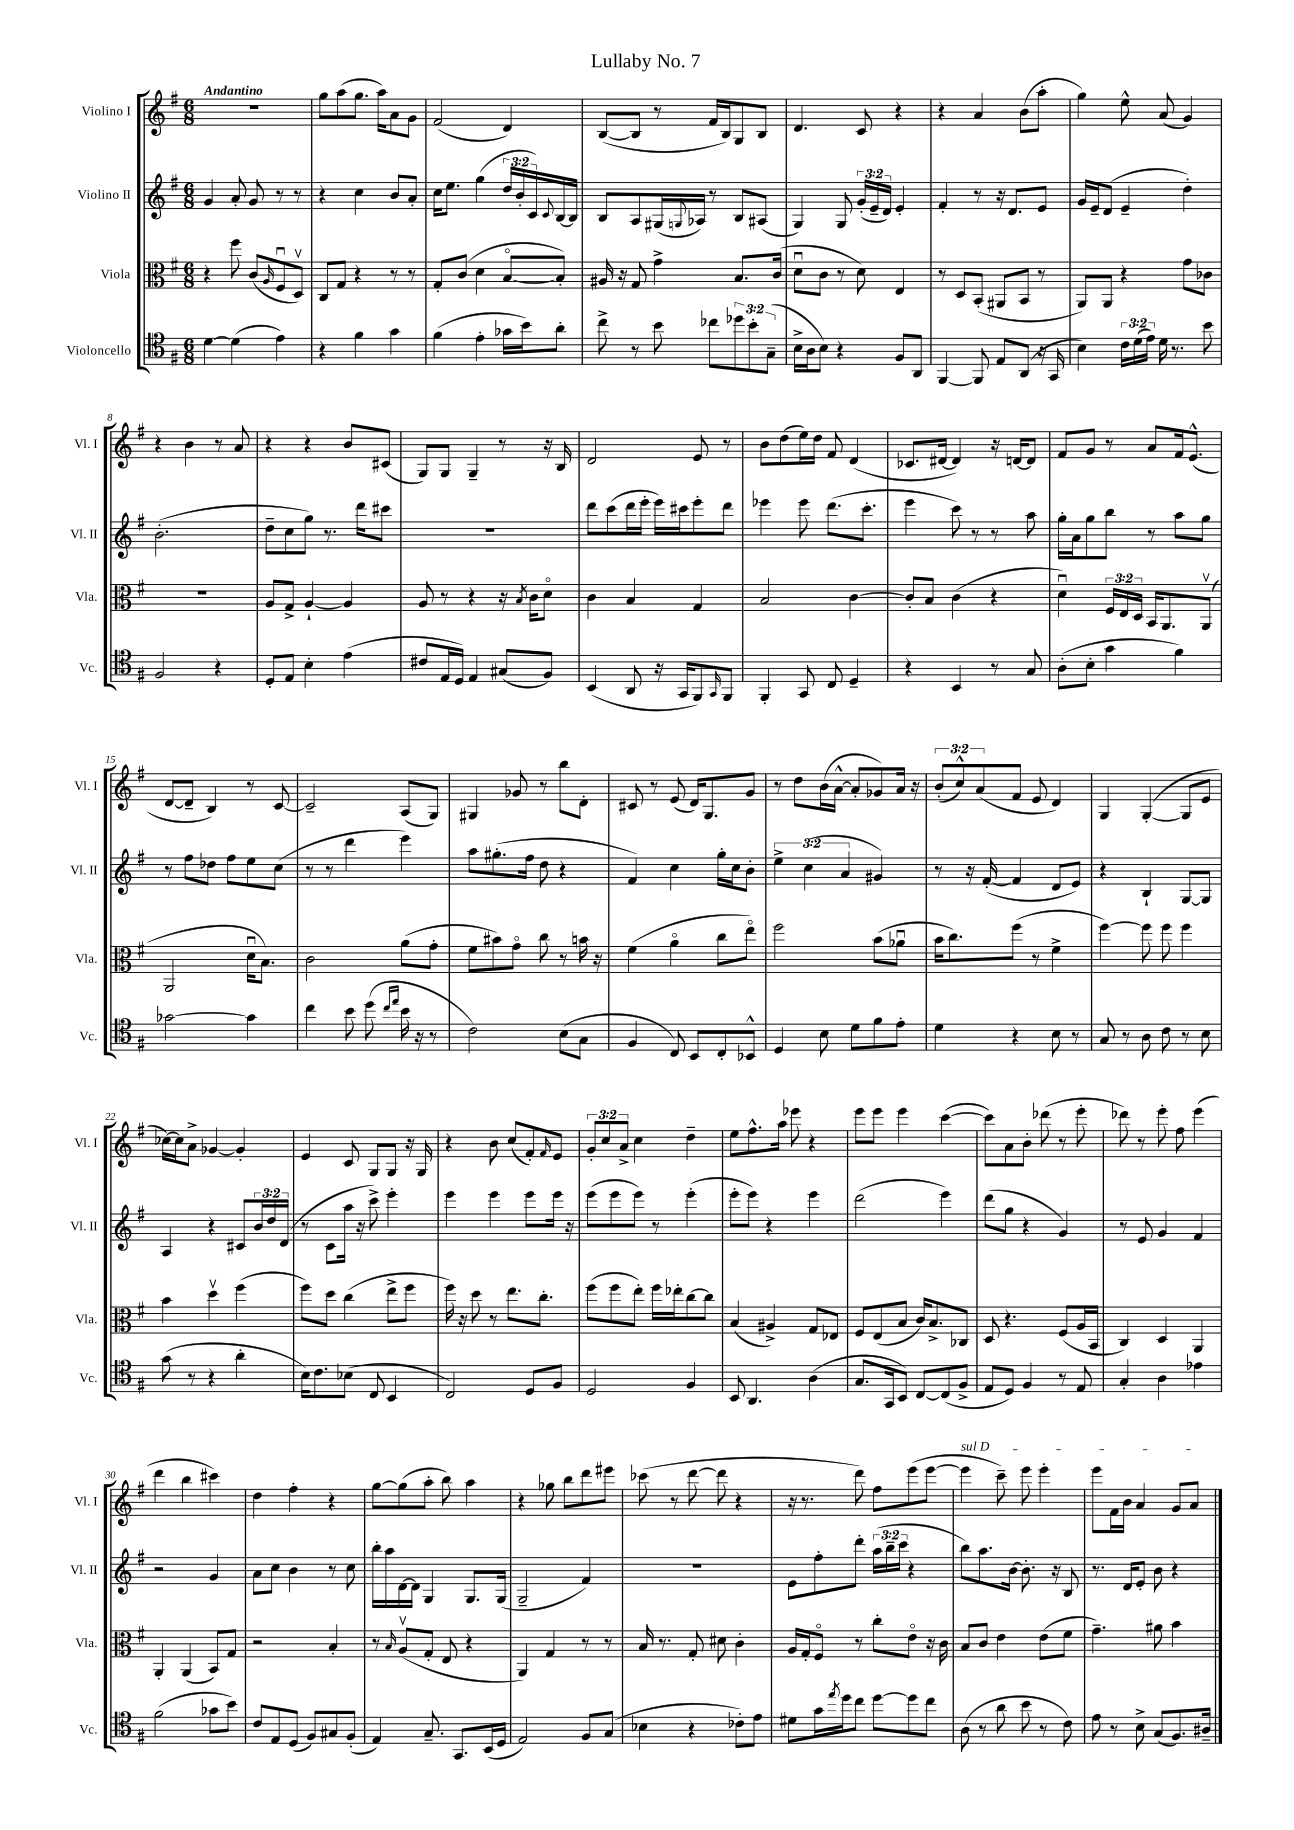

**kern	**kern	**kern	**kern
*staff4	*staff3	*staff2	*staff1
*clefC4	*clefC3	*clefG2	*clefG2
*k[f#]	*k[f#]	*k[f#]	*k[f#]
*M6/8	*M6/8	*M6/8	*M6/8
[4d	4r	4g	2.r
(4d]	8ff#	8a'	.
.	(8c	8g	.
.	16qqA	.	.
4e)	8F#u	8r	.
.	8Dv)	8r	.
=	=	=	=
4r	8C	4r	8gg
.	8G	.	(8aa
4f#	4r	4cc	8.gg
.	.	.	16aa)
4g	8r	8b	8a
.	8r	8a'	8g
=	=	=	=
(4f#	8G'	16cc	(2f#
.	.	8.ee	.
.	(8c	.	.
4e'	4d	(4gg	.
16g-	[8Bo	24dd	4d)
.	.	24b'	.
16b)	.	.	.
.	.	24c)	.
.	.	8qqc	.
8a'	8B'])	[16B	.
.	.	16B]	.
=	=	=	=
8cc^	16A#	8B	([8B
.	16r	.	.
8r	8G	8A	8B]
8b	4g^	(16G#	8r
.	.	8qqG	.
.	.	16A-)	.
8cc-	.	8r	16f#
.	.	.	16B)
12dd-	8.B	8B	8G
12b'	.	.	.
.	.	(8A#	8B
(12G~	.	.	.
.	(16c	.	.
=	=	=	=
16B^	8du	4G)	4.d
16A	.	.	.
8B)	8c	.	.
4r	8r	8G	.
.	8d)	(24g'	8c
.	.	24e~	.
.	.	24d)	.
8F#	4E	4e'	4r
8AA	.	.	.
=	=	=	=
[4FF#	8r	4f#'	4r
.	8D	.	.
8FF#]	(8BB'	8r	4a
8E	8AA#	16r	.
.	.	8.d	.
(8AA	8BB	.	(8b
16r	8r	8e	8aa'
16GG	.	.	.
=	=	=	=
4B)	8AA)	16g	4gg)
.	.	16e~	.
.	8AA	(8d	.
24c	4r	4e~	8ee^^
(24d	.	.	.
24e)	.	.	.
16d	.	.	(8a
8.r	.	.	.
.	8g	4dd')	4g)
8b	8c-	.	.
=	=	=	=
2F#	2.r	(2.b'	4r
.	.	.	4b
4r	.	.	8r
.	.	.	8a
=	=	=	=
8D'	8A	8dd~	4r
8E	8G^	8cc	.
4B'	[4A`	8gg)	4r
.	.	8.r	.
(4e	4A]	.	8b
.	.	16ddd	.
.	.	8ccc#	(8c#
=	=	=	=
8c#	8A	2.r	8G)
16E	8r	.	8G
16D)	.	.	.
4E	4r	.	4G~
(8G#	16r	.	8r
.	8qB	.	.
.	16c	.	.
8F#)	8do	.	16r
.	.	.	16B
=	=	=	=
(4BB	4c	8ddd	2d
.	.	(8ccc	.
8AA	4B	16ddd	.
.	.	16eee'	.
16r	.	16eee)	.
16GG	.	16ccc#	.
8FF#)	4G	8eee'	8e
16qqGG	.	.	.
8FF#	.	8ddd	8r
=	=	=	=
4FF#'	2B	4eee-	8b
.	.	.	(8dd
8GG	.	8eee-	16ee)
.	.	.	16dd
8C	.	(8.ddd	8f#
4D~	[4c	.	(4d
.	.	8.ccc'	.
=	=	=	=
4r	8c']	4eee	8.c-
.	8B	.	.
.	.	.	[16d#
4BB	(4c	8ccc)	4d#])
.	.	8r	.
8r	4r	8r	16r
.	.	.	[16d
8G	.	8aa	8d]
=	=	=	=
(8A'	4du)	16gg'	8f#
.	.	16a	.
8B'	.	8gg	8g
4g	24F#	8bb	8r
.	24E	.	.
.	24D	.	.
.	16BB	8r	8a
.	8.AA	.	.
4f#)	.	8aa	16f#
.	.	.	(8.e^^
.	(8AAv	8gg	.
=	=	=	=
[2g-	2AA	8r	[8d
.	.	8ff#	8d~]
.	.	8dd-	4B)
.	.	8ff#	.
4g-]	16du	8ee	8r
.	8.B)	.	.
.	.	(8cc	[8c
=	=	=	=
4cc	2c	8r	2c~]
.	.	8r	.
8b	.	4ddd	.
(8dd	.	.	.
16qqcc	.	.	.
16qqee	.	.	.
16b	(8a	4eee)	(8A
16r	.	.	.
8r	8g'	.	8G)
=	=	=	=
2c)	8f#	8aa	4G#
.	8b#)	(8.gg#'	.
.	8go	.	8g-
.	.	16ff#	.
.	8cc	8dd	8r
(8B	8r	4r	8bb
8G	16b	.	8d'
.	16r	.	.
=	=	=	=
4F#	(4f#	4f#)	8c#
.	.	.	8r
8C)	4ao	4cc	(8e
8BB	.	.	16d)
.	.	.	8.G
8C'	8cc	16gg'	.
.	.	16cc	.
8BB-^^	8eeo)	8b'	8g
=	=	=	=
4D	2ff#	6ee^	8r
.	.	.	8dd
.	.	(6cc	.
8B	.	.	(16b
.	.	.	[16a^^
.	.	6a	.
8d	.	.	8a']
8f#	(8b	4g#)	8g-)
8e'	8a-u	.	16a
.	.	.	16r
=	=	=	=
4d	16b	8r	(12b'
.	8.cc)	.	.
.	.	.	12cc^^)
.	.	16r	.
.	.	.	(12a
.	.	([16f#'	.
4r	(8ff#	4f#]	8f#
.	8r	.	8e
8B	4f#^	8d	4d)
8r	.	8e)	.
=	=	=	=
8G	[4ff#)	4r	4G
8r	.	.	.
8A	8ff#]	4B`	([4G'
8c	8ff#	.	.
8r	4ff#	[8G	8G]
8B	.	8G]	8e
=	=	=	=
(8g	4b	4A	[16cc-)
.	.	.	16cc-]
8r	.	.	8a^
4r	4ddv	4r	[4g-
4a'	(4ff#	8c#	4g-']
.	.	24b	.
.	.	24dd	.
.	.	(24d	.
=	=	=	=
16B)	8ff#)	8r	4e
8.c	.	.	.
.	8dd	8c	.
(8B-	(4cc	16aa	8c
.	.	16r	.
8C	.	8ccc^)	8G
4BB	8ee^	4eee'	8G
.	8ff#	.	16r
.	.	.	16G
=	=	=	=
2C)	16ff#)	4eee	4r
.	16r	.	.
.	8dd	.	.
.	8r	4eee	8b
.	8.ee	.	(8cc
8D	.	8eee	8f#')
.	8.cc'	.	.
.	.	.	16qqf#
8F#	.	16eee	8e
.	.	16r	.
=	=	=	=
2D	(8ff#	(8eee	12g'
.	.	.	12cc
.	8ff#	8eee	.
.	.	.	12a^
.	8ee')	8eee)	4cc
.	16ff#	8r	.
.	16ee-'	.	.
4F#	[8cc	(4eee'	4dd~
.	8cc]	.	.
=	=	=	=
8BB	(4B	8eee'	8ee
4.AA	.	8eee)	8.ff#^^
.	4A#^)	4r	.
.	.	.	16aa
.	.	.	8eee-
(4A	8G	4eee	4r
.	8E-	.	.
=	=	=	=
8.G	8F#	(2ddd	8eee
.	(8E	.	8eee
16GG	.	.	.
8BB)	8B	.	4eee
[8C	16c)	.	.
.	8.B^	.	.
(8C]	.	4eee)	([4ccc
8F#^	8C-	.	.
=	=	=	=
8E	8D	(8ddd	8ccc])
8D)	4.r	8gg	8a
4F#	.	4r	8b'
.	.	.	(8ddd-
8r	(8F#	4g)	8r
8E	16A	.	8eee'
.	16BB	.	.
=	=	=	=
4G'	4C)	8r	8ddd-)
.	.	8e	8r
4A	4D	4g	8eee'
.	.	.	8ff#
4e-	4AA	4f#	(4eee
=	=	=	=
(2f#	4AA'	2r	4ddd
.	(4AA	.	4bb
8g-	8BB)	4g	4ccc#)
8b)	8G	.	.
=	=	=	=
8c	2r	8a	4dd
8E	.	8cc	.
(8D	.	4b	4ff#'
8F#)	.	.	.
8G#	4B'	8r	4r
(8F#'	.	8cc	.
=	=	=	=
4E)	8r	16bb'	[8gg
.	.	16aa	.
.	16qqB	.	.
.	(8Av	[16d	(8gg]
.	.	16d]	.
8.G~	8G'	4G	8aa'
.	8E	.	8bb)
8.GG	.	.	.
.	4r	8.G	4aa
(16BB	.	.	.
16D	.	(16G	.
=	=	=	=
2E)	4AA)	2G~	4r
.	4G	.	8gg-
.	.	.	8bb
8F#	8r	4f#)	8ddd
(8G	8r	.	8eee#
=	=	=	=
4B-	16B	2.r	(8ccc-
.	8.r	.	.
.	.	.	8r
4r	8G'	.	[8ddd
.	8d#	.	8ddd]
8c-')	4c'	.	4r
8e	.	.	.
=	=	=	=
8d#	16A	8e	16r
.	16G'	.	8.r
16g	8F#o	8ff#'	.
8qee	.	.	.
16dd	.	.	.
8cc	8r	8ddd'	8ddd)
[8dd	8cc'	(24aa	8ff#
.	.	24bb~	.
.	.	24ccc	.
8dd]	8eo	4r	(8eee
8cc	16r	.	[8eee
.	16c	.	.
=	=	=	=
(8A	8B	8bb)	4eee]
8r	8c	8.aa	.
8a	4e	.	8ccc~)
.	.	[16b	.
8b	.	8.b']	8eee
8r	(8e	.	4eee'
.	.	16r	.
8c)	8f#	8B	.
=	=	=	=
8e	4.g~)	8.r	8eee
8r	.	.	16f#
.	.	16d	16b
8B^	.	8e'	4a
(8G	8a#	8b	.
8.F#)	4b	4r	8g
.	.	.	8a
16A#~	.	.	.
==	==	==	==
*-	*-	*-	*-
